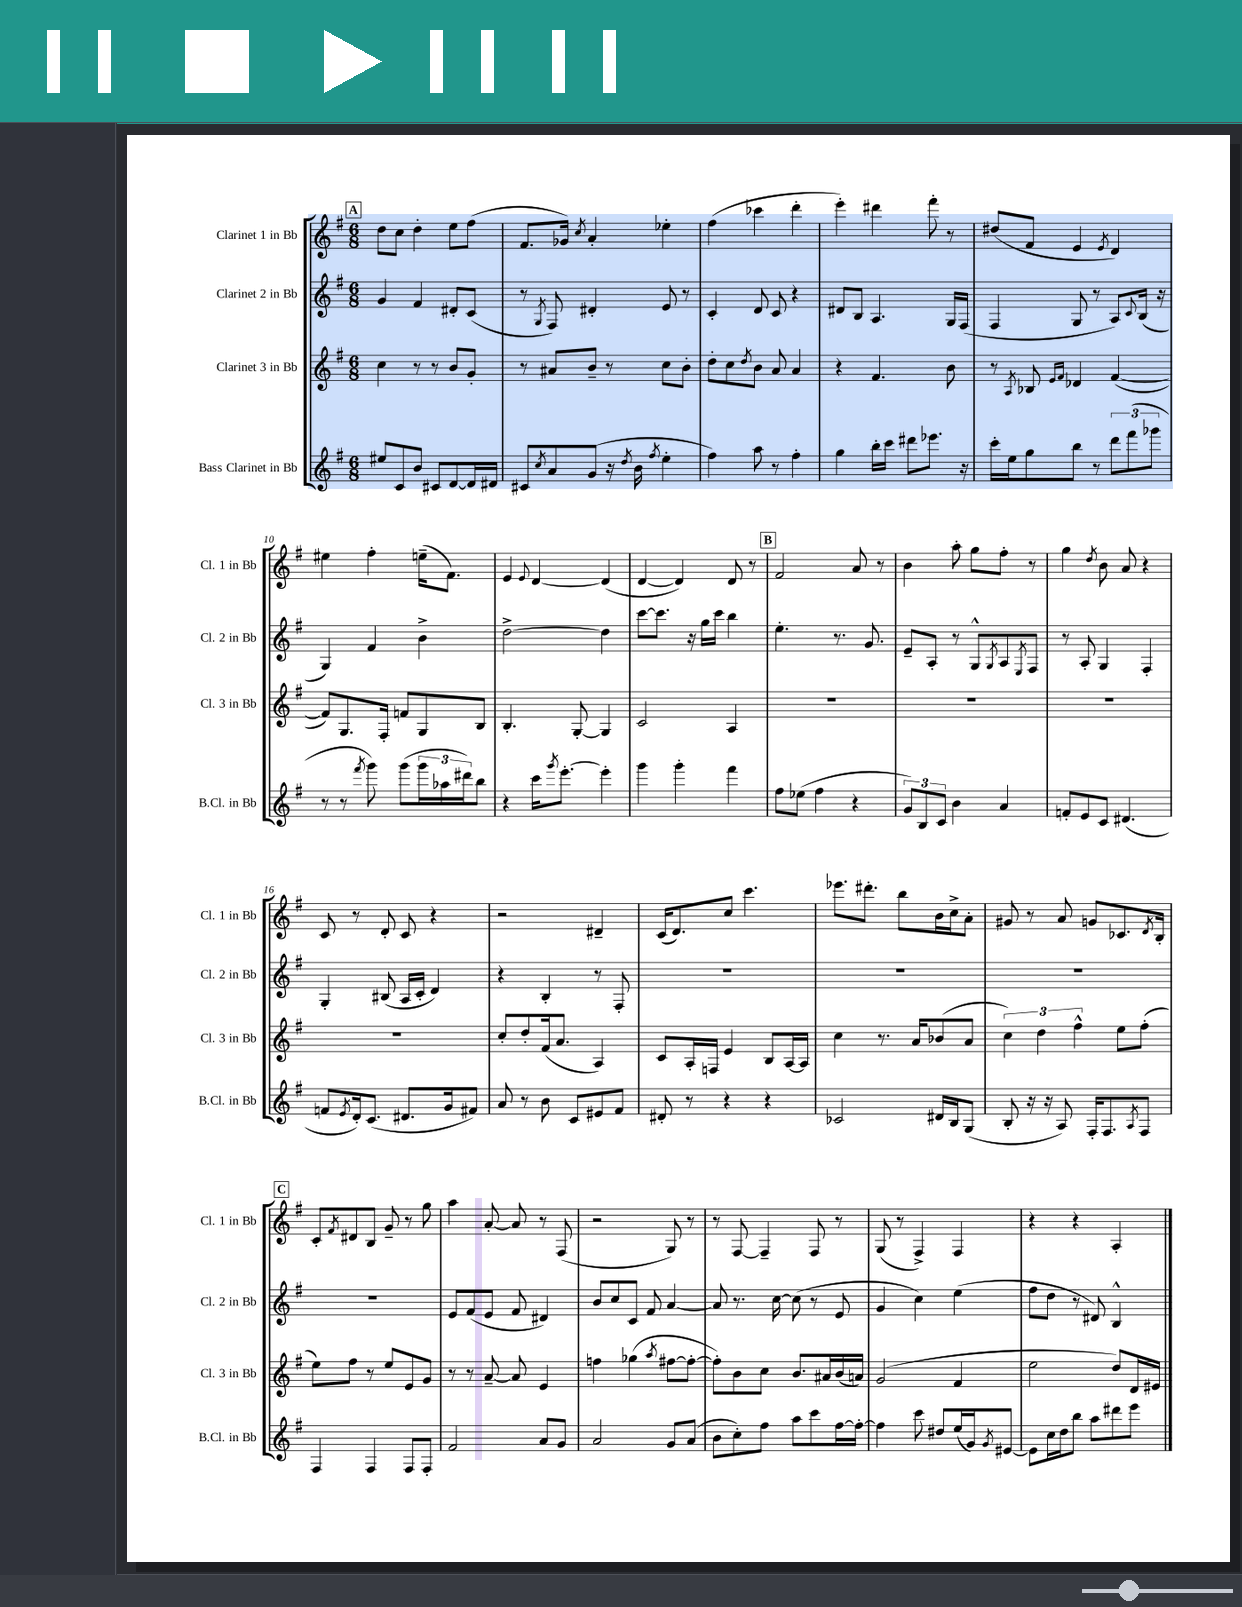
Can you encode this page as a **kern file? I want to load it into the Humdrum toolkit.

**kern	**kern	**kern	**kern
*staff4	*staff3	*staff2	*staff1
*clefG2	*clefG2	*clefG2	*clefG2
*k[f#]	*k[f#]	*k[f#]	*k[f#]
*M6/8	*M6/8	*M6/8	*M6/8
8ee#/L	4cc\	4g/	8dd\L
8c/	.	.	8cc\J
8b/J	8r	4f#/	4dd'\
8c#/L	8r	.	.
[8d/	8b/L	8d#'/L	8ee\L
16d/]L	8g'/J	(8c/J	(8ff#\J
16d#/JJ	.	.	.
=	=	=	=
8c#/L	8r	8r	8.f#/L
8qcc/	.	8qG/	.
8a/	8a#/L	8F#/)	.
.	.	.	16g-/Jk)
.	.	.	8qcc/
(8g/J	8b~/J	4d#'/	4a'/
16r	8r	.	.
8qdd/	.	.	.
16b\	.	.	.
8qff#/	.	.	.
4ee'\	8cc\L	8e/	4ee-'\
.	8b'\J	8r	.
=	=	=	=
4ff#\)	8dd'\L	4c'/	(4ff#\
.	8cc\	.	.
.	8qdd/	.	.
8aa\	8b\J	8d/	4ccc-\
8r	8a/	8c/	.
4ff#'\	4a/	4r	4ddd'\
=	=	=	=
4gg\	4r	8d#/L	4eee'\)
.	.	8B/J	.
16bb'\LL	4.f#/	4.A/	4ddd#\
16ccc\JJ	.	.	.
8ddd#\L	.	.	.
8.eee-\J	.	.	8fff#'\
.	8b\	16G/LL	8r
16r	.	(16F#/JJ	.
=	=	=	=
16ccc'\LL	8r	4F#/	(8dd#/L
16ee\J	.	.	.
.	8qA/	.	.
8gg\	8B-/	.	8f#/J
.	16qqe/LL	.	.
.	16qqf#/JJ	.	.
8bb\J	4d-/	8G/	4e/
8r	.	8r	.
.	.	.	8qe/
12ddd\L	([4f#/	8A/L)	4d/)
(12fff#\	.	.	.
.	.	8qqc/	.
.	.	(16B/Jk	.
12ggg-\J	.	.	.
.	.	16r	.
=	=	=	=
8r	8f#/]L)	4G/)	4ee#\
8r	8.G/	.	.
8qfff#/	.	.	.
8ggg\)	.	4f#/	4ff#'\
.	16F#'/Jk	.	.
(8ggg\L	8f/L	.	.
24ggg\L	8G/	4b^\	(16ee~\LK
24aa-\	.	.	.
.	.	.	8.f#\J)
24ddd#\J)	.	.	.
8bb\J	8B/J	.	.
=	=	=	=
4r	4.B'/	[2dd^\	4e/
.	.	.	8qqe/
16ccc\LK	.	.	[4d/
8qggg/	.	.	.
[8.eee'\J	.	.	.
.	[8G'/	.	.
4eee'\]	4G/]	4dd\]	(4d/]
=	=	=	=
4ggg\	2c/	[8ccc\L	[4d/
.	.	8.ccc\]J	.
4ggg'\	.	.	4d/])
.	.	16r	.
.	.	16gg\LL	.
.	.	16ccc\JJ	.
4fff#\	4A/	4bb\	8d/
.	.	.	8r
=	=	=	=
8ff#\L	2.r	4.ee'\	2f#/
(8ee-\J	.	.	.
4ff#\	.	.	.
.	.	8.r	.
4r	.	.	8a/
.	.	8.g/	.
.	.	.	8r
=	=	=	=
12g/L)	2.r	8e~/L	4b\
12B/	.	.	.
.	.	8A'/J	.
12c/J	.	.	.
4b\	.	8r	8aa'\
.	.	8G^^/L	8gg\L
.	.	8qG/	.
4a/	.	8A/	8ff#'\J
.	.	8qE/	.
.	.	8F#/J	8r
=	=	=	=
8f'/L	2.r	8r	4gg\
8e/	.	8A'/	.
.	.	.	8qdd/
8c/J	.	4G/	8b\
(4.d#/	.	.	8a/
.	.	4F#'/	4r
=	=	=	=
8f/L	2.r	4G'/	8c/
8qe/	.	.	.
16d'/k)	.	.	8r
(8.c/J	.	.	.
.	.	(8B#/	8d'/
8.d#/L	.	16A/LL	8c/
.	.	16c'/JJ	.
.	.	4d/)	4r
16g/k	.	.	.
8f#/J)	.	.	.
=	=	=	=
8a/	8cc'/L	4r	2r
8r	8dd'/	.	.
8b\	(16f#/k	4B'/	.
.	8.a/J	.	.
8c/L	.	.	.
8e#/	4A/)	8r	4d#~/
8f#/J	.	8F#'/	.
=	=	=	=
8d#'/	8c/L	2.r	(16c/LK
.	.	.	8.d/)
8r	16A'/L	.	.
.	16F/JJ	.	.
4r	4e/	.	8cc/J
.	.	.	4.ccc\
4r	8B/L	.	.
.	[16A/L	.	.
.	16A/]JJ	.	.
=	=	=	=
2c-/	4cc\	2.r	8.eee-\L
.	.	.	8.ddd#'\J
.	8.r	.	.
.	.	.	8bb\L
.	16a/LK	.	.
16d#/LL	(8b-/	.	16b\L
16B/J	.	.	16cc^\J
(8G/J	8a/J	.	8a'\J
=	=	=	=
8B'/	6cc\)	2.r	8g#/
16r	.	.	8r
.	6dd\	.	.
16r	.	.	.
8A/)	.	.	8a/
.	6ff#^^\	.	.
16F#'/LK	.	.	8g/L
8.F#/	.	.	.
.	8ee\L	.	8.c-/
8qA/	.	.	.
8F#/J	(8ff#'\J	.	.
.	.	.	8qd/
.	.	.	16B'/Jk
=	=	=	=
4F#/	8ee\L)	2.r	8c'/L
.	.	.	8qf#/
.	8ff#\J	.	8d#/
4F#/	8r	.	8B/J
.	8ee/L	.	8g~/
8F#/L	8e/	.	8r
8F#'/J	8g/J	.	8gg\
=	=	=	=
2f#/	8r	8e/L	4aa\
.	8r	(8f#/	.
.	[8a~/	8e/J	[8a'/
.	8a/]	8f#/	8a/]
8a/L	4e/	4d#/)	8r
8g/J	.	.	(8F#/
=	=	=	=
2a/	4ff\	8b/L	2r
.	.	8cc/	.
.	(4gg-\	8c/J	.
.	.	8f#/	.
.	8qaa/	.	.
8g/L	[8ff#\L	[4a/	8G/)
(8a/J	8ff#'\_J	.	8r
=	=	=	=
8b\L	8ff#'\]L)	8a/]	8r
8cc'\)	8b\	8.r	[8F#/
8ff#\J	8cc\J	.	4F#~/]
.	.	[16cc\	.
8aa\L	8.b/L	(8cc\]	.
8ccc\	.	8r	8F#/
.	16a#/L	.	.
[16ff#\L	(16b/	8e/	8r
16ff#'\_JJ	16a/JJ)	.	.
=	=	=	=
4ff#\]	(2g/	4g/	(8G/
.	.	.	8r
8ccc\	.	4cc\)	4F#^/)
8dd#/L	.	.	.
(16ee/L	4f#/	(4ee\	4F#/
16g/J)	.	.	.
8qg/	.	.	.
[8e#/J	.	.	.
=	=	=	=
8e#\]L	2ee\	8ff#\L	4r
16cc\L	.	8dd\J	.
16dd\J	.	.	.
8bb\J	.	8r	4r
8aa\L	.	8d#/)	.
8ddd#\	8dd/L)	4B^^/	4A'/
8eee\J	16d/L	.	.
.	16e#/JJ	.	.
==	==	==	==
*-	*-	*-	*-
